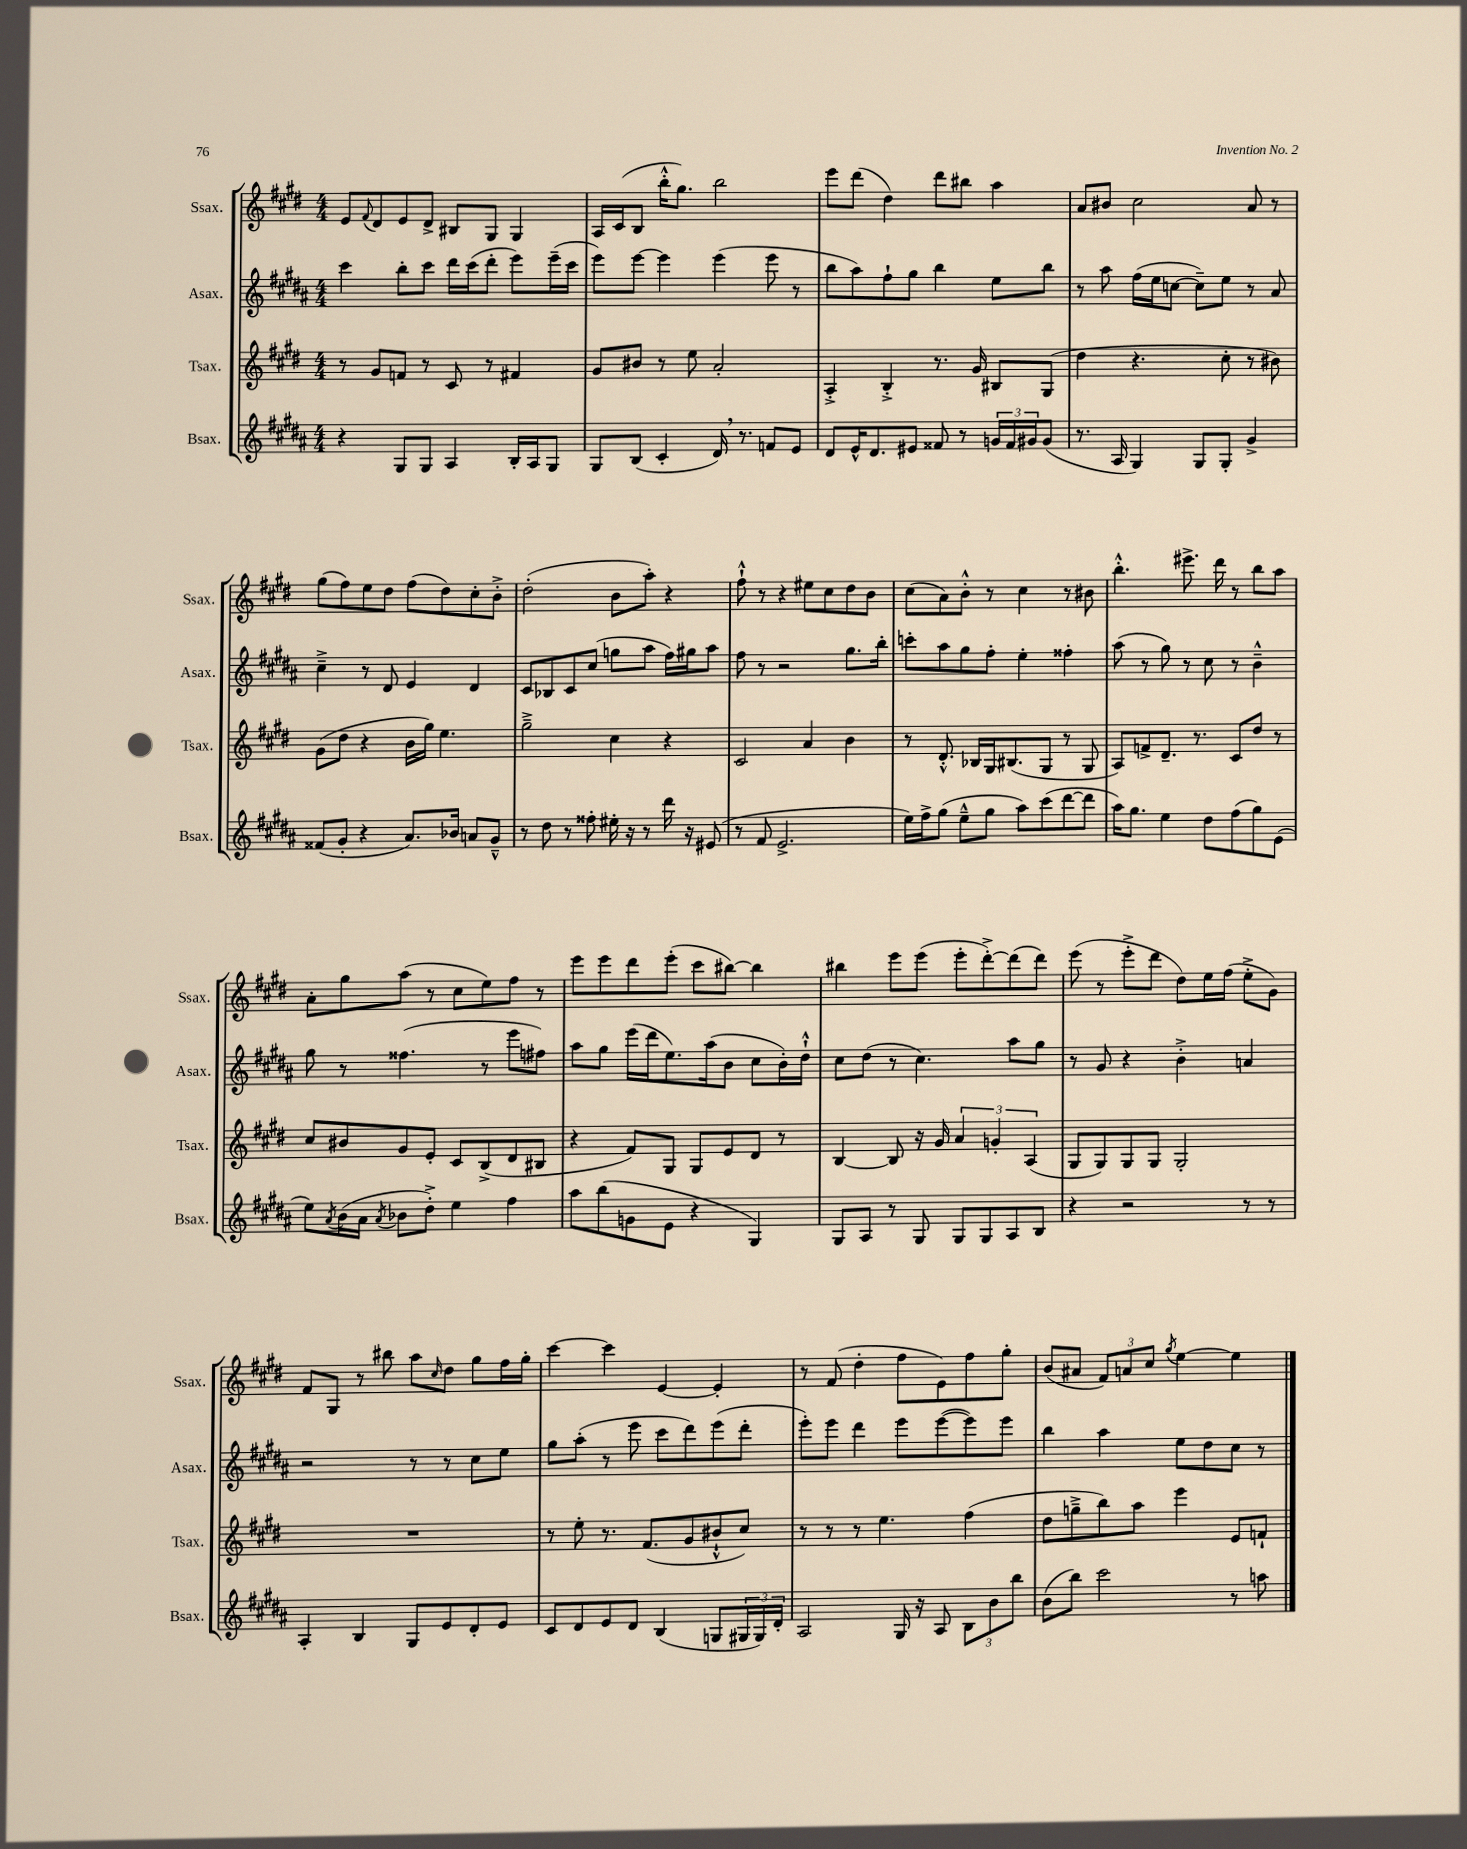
<<
\new StaffGroup <<
\new Staff = "s0" \with { instrumentName = "Ssax." shortInstrumentName = "Ssax." } {
    \clef treble \key e \major \numericTimeSignature \time 4/4
    e'8 \appoggiatura { fis'8 } dis'8 e'8 dis'8-> bis8 gis8 gis4 |
    a16 cis'16( b8 b''16-.-^ gis''8.) b''2 |
    e'''8 dis'''8( dis''4) dis'''8 bis''8 a''4 |
    a'8 bis'8 cis''2 a'8 r8 |
    gis''8( fis''8) e''8 dis''8 fis''8( dis''8) cis''8-. b'8-.-> |
    dis''2-.( b'8 a''8-.) r4 |
    fis''8-!-^ r8 r4 eis''8 cis''8 dis''8 b'8 |
    cis''8( a'8) b'8-.-^ r8 cis''4 r8 bis'8 |
    b''4.-.-^ eis'''8.-> dis'''16 r8 b''8 a''8 |
    a'8-. gis''8 a''8( r8 cis''8 e''8) fis''8 r8 |
    e'''8 e'''8 dis'''8 e'''8-.( cis'''8 bis''8~) bis''4 |
    bis''4 e'''8 e'''8( e'''8-. dis'''8~-.->) dis'''8( dis'''8) |
    e'''8( r8 e'''8-.-> dis'''8 dis''8) e''16 fis''16( e''8-.-> gis'8) |
    fis'8 gis8 r8 bis''8 a''8 \grace { cis''16 } dis''8 gis''8 fis''16 gis''16-. |
    cis'''4~ cis'''4 e'4~ e'4-. |
    r8 fis'8( dis''4-. fis''8 e'8) fis''8 gis''8-. |
    b'8( ais'8 \tuplet 3/2 { fis'8) a'8 cis''8 } \acciaccatura { gis''8 } e''4~ e''4 \bar "|." |
}
\new Staff = "s1" \with { instrumentName = "Asax." shortInstrumentName = "Asax." } {
    \clef treble \key b \major \numericTimeSignature \time 4/4
    cis'''4 b''8-. cis'''8 dis'''16 cis'''16( dis'''8-. e'''8) e'''16--( cis'''16 |
    e'''8) e'''8~ e'''4 e'''4( e'''8 r8 |
    b''8 ais''8) fis''8-! gis''8 b''4 e''8 b''8 |
    r8 ais''8 fis''16( e''16 c''8~ c''8--) e''8 r8 ais'8 |
    cis''4---> r8 dis'8 e'4 dis'4 |
    cis'8 bes8 cis'8 cis''8( g''8 ais''8 fis''16) gis''16 ais''8 |
    fis''8 r8 r2 gis''8. b''16-. |
    c'''8-. ais''8 gis''8 fis''8-. e''4-. fisis''4-. |
    ais''8( r8 gis''8) r8 cis''8 r8 b'4---^ |
    gis''8 r8 fisis''4.( r8 e'''8 fis''8) |
    ais''8 gis''8 e'''16( dis'''16 e''8.) ais''16( b'8 cis''8 b'16-.) dis''16-!-^ |
    cis''8 dis''8( r8 cis''4.) ais''8 gis''8 |
    r8 gis'8 r4 b'4-.-> a'4 |
    r2 r8 r8 cis''8 e''8 |
    gis''8 ais''8-.( r8 e'''8 cis'''8 dis'''8) e'''8( dis'''8-. |
    e'''8-.) e'''8 dis'''4 e'''8 e'''8~( e'''8) e'''8 |
    b''4 ais''4 e''8 dis''8 cis''8 r8 \bar "|." |
}
\new Staff = "s2" \with { instrumentName = "Tsax." shortInstrumentName = "Tsax." } {
    \clef treble \key e \major \numericTimeSignature \time 4/4
    r8 gis'8 f'8 r8 cis'8 r8 fis'4 |
    gis'8 bis'8 r8 e''8 a'2-. |
    a4-.-> b4-.-> r8. gis'16 bis8 gis8( |
    dis''4 r4. cis''8-. r8 bis'8) |
    gis'8( dis''8 r4 b'16 gis''16) e''4. |
    gis''2---> cis''4 r4 |
    cis'2 a'4 b'4 |
    r8 dis'8.-.-^ bes16 gis16 bis8.( gis8 r8 gis8 |
    a8) f'8-> dis'8.-- r8. cis'8 dis''8 r8 |
    cis''8 bis'8 gis'8 e'8-. cis'8 b8->( dis'8 bis8 |
    r4 fis'8) gis8 gis8 e'8 dis'8 r8 |
    b4~ b8 r16 gis'16 \tuplet 3/2 { a'4 g'4-. a4( } |
    gis8 gis8) gis8 gis8 gis2-. |
    R1 |
    r8 e''8-. r8. fis'8.( gis'8 bis'8-!-^ cis''8) |
    r8 r8 r8 e''4. fis''4( |
    dis''8 g''8---> b''8) a''8 e'''4 e'8 f'8-! \bar "|." |
}
\new Staff = "s3" \with { instrumentName = "Bsax." shortInstrumentName = "Bsax." } {
    \clef treble \key b \major \numericTimeSignature \time 4/4
    r4 gis8 gis8 ais4 b16-. ais16 gis8 |
    gis8 b8( cis'4-. dis'16) \breathe r8. f'8 e'8 |
    dis'8 e'16-^ dis'8. eis'8 fisis'8 r8 \tuplet 3/2 { g'16 fisis'16 gis'16 } gis'8( |
    r8. ais16 gis4) gis8 gis8-. gis'4-> |
    fisis'8( gis'8-. r4 ais'8.) bes'16 a'8 gis'8---^ |
    r8 dis''8 r8 fisis''8-. eis''16-. r16 r8 dis'''16 r16 eis'8( |
    r8 fis'8 e'2.-> |
    e''16) fis''16-> gis''8( e''8---^ gis''8 ais''8) cis'''8( dis'''8~ dis'''8 |
    ais''16) gis''8. e''4 dis''8 fis''8( gis''8) e'8( |
    e''8) \acciaccatura { ais'8 } b'16( ais'16 \acciaccatura { ais'8 } bes'8 dis''8-.->) e''4 fis''4 |
    ais''8 b''8( g'8 e'8 r4 gis4) |
    gis8 ais8 r8 gis8 gis8 gis8 ais8 b8 |
    r4 r2 r8 r8 |
    ais4-. b4 gis8 e'8 dis'8-. e'8 |
    cis'8 dis'8 e'8 dis'8 b4( g8 \tuplet 3/2 { gis16 gis16) dis'16-. } |
    ais2 gis16 r16 ais8 \tuplet 3/2 { b8 b'8 b''8 } |
    b'8( b''8) cis'''2 r8 a''8 \bar "|." |
}
>>
>>
\layout { \context { \Score \remove "Bar_number_engraver" } }
